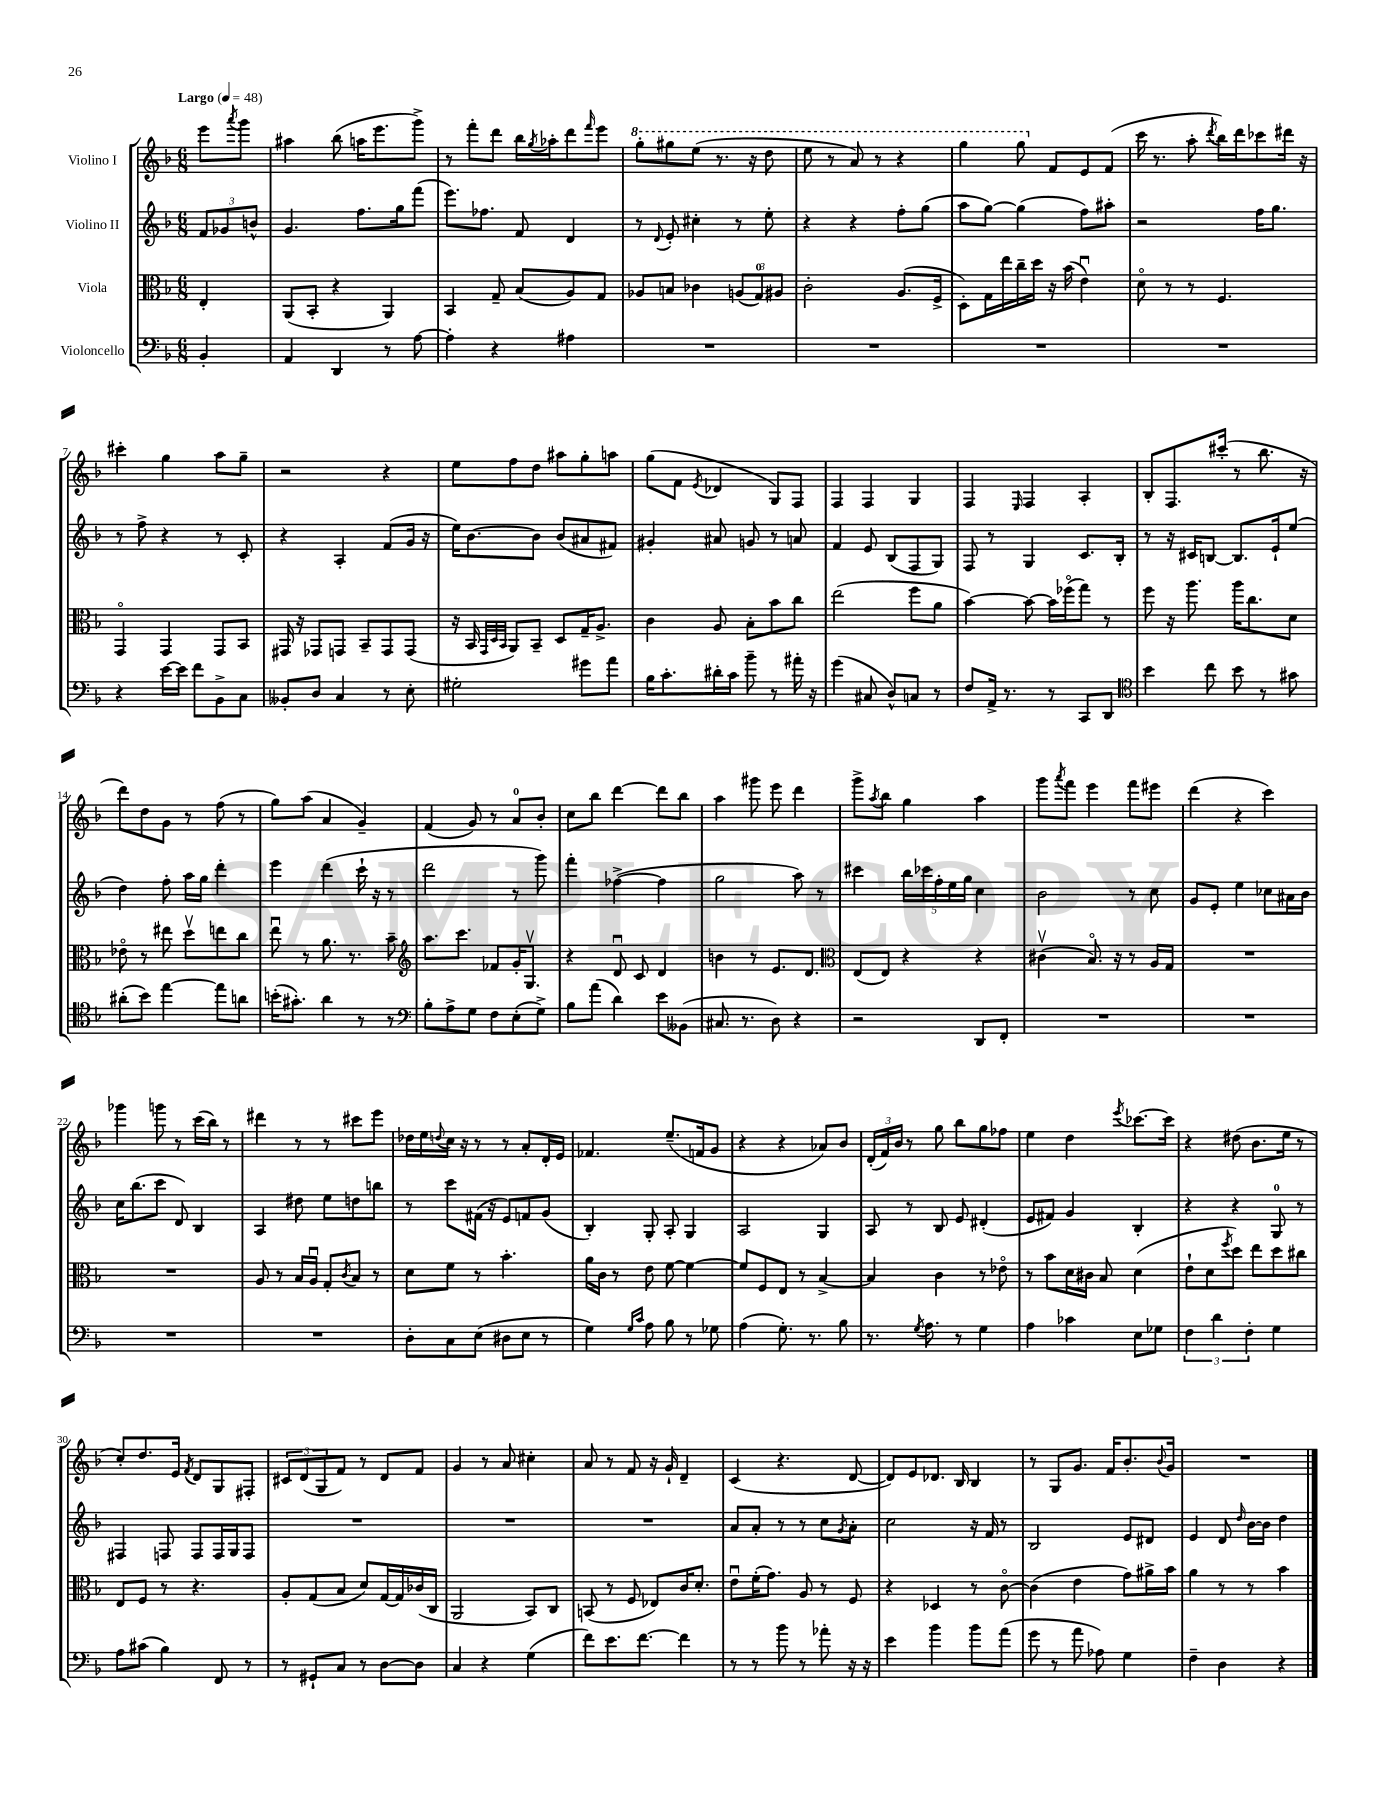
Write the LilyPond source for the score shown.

<<
\new StaffGroup <<
\new Staff = "s0" \with { instrumentName = "Violino I" } {
    \clef treble \key f \major \numericTimeSignature \time 6/8 \partial 4 \tempo "Largo" 4 = 48
    e'''8 \acciaccatura { a'''8 } g'''8 |
    ais''4 bes''8( a''16 e'''8. g'''8->) |
    r8 f'''8-. d'''8 bes''16 \acciaccatura { g''8 } aes''16-. d'''8 \grace { f'''16 } e'''8 |
    \ottava #1 g'''8-. gis'''8 e'''8( r8. r16 d'''8 |
    e'''8 r8 a''8) r8 r4 |
    g'''4 g'''8 \ottava #0 f'8 e'8 f'8( |
    c'''16 r8. a''8-. \acciaccatura { d'''8 } bes''16) d'''16 ces'''8 dis'''16 r16 |
    cis'''4-. g''4 a''8 g''8-- |
    r2 r4 |
    e''8 f''8 d''8 ais''8 g''8-. a''8 |
    g''8( f'8 \acciaccatura { e'8 } des'4 g8) f8 |
    f4 f4 g4 |
    f4 \grace { e16 } f4 a4-. |
    bes8-. f8. cis'''16-.( r8 bes''8. r16 |
    d'''8) d''8 g'8 r8 f''8( r8 |
    g''8) a''8( a'4 g'4--) |
    f'4( g'8) r8 a'8-0 bes'8-. |
    c''8 bes''8 d'''4~ d'''8 bes''8 |
    a''4 gis'''8 e'''8 d'''4 |
    g'''8-> \acciaccatura { a''8 } bes''8 g''4 a''4 |
    g'''8 \acciaccatura { a'''8 } f'''8 e'''4 f'''8 eis'''8 |
    d'''4( r4 c'''4) |
    ges'''4 g'''8 r8 c'''16( bes''16) r8 |
    dis'''4 r8 r8 cis'''8 e'''8 |
    des''16 e''16 \appoggiatura { d''8 } c''16 r16 r8 r8 a'8-. d'16-. e'16 |
    fes'4. e''8.--( f'16 g'8 |
    r4 r4 aes'8) bes'8 |
    \tuplet 3/2 { d'16-.( f'16) bes'16 } r8 g''8 bes''8 g''8 fes''8 |
    e''4 d''4 \acciaccatura { e'''8 } ces'''8.~ ces'''16 |
    r4 dis''8( bes'8. e''16 r8 |
    c''8-.) d''8. e'16 \acciaccatura { f'8 } d'8 g8 fis8-. |
    \tuplet 3/2 { cis'8 d'8( g8 } f'8) r8 d'8 f'8 |
    g'4 r8 a'8 cis''4-. |
    a'8 r8 f'8 r16 g'16-! d'4-- |
    c'4( r4. d'8~ |
    d'8) e'8 des'8. bes16 bes4 |
    r8 g8 g'8. f'16 bes'8.-. \appoggiatura { bes'8 } g'16 |
    R2. \bar "|." |
}
\new Staff = "s1" \with { instrumentName = "Violino II" } {
    \clef treble \key f \major \numericTimeSignature \time 6/8 \partial 4
    \tuplet 3/2 { f'8 ges'8 b'8-^ } |
    g'4. f''8. g''16 f'''8( |
    e'''8.) fes''8. f'8 d'4 |
    r8 \appoggiatura { d'8 } e'8-. cis''4-. r8 e''8-. |
    r4 r4 f''8-. g''8( |
    a''8 g''8~) g''4( f''8) ais''8-. |
    r2 f''16 g''8. |
    r8 f''8-> r4 r8 c'8-. |
    r4 a4-. f'8( g'16 r16 |
    e''16) bes'8.~ bes'8 bes'8( ais'8 fis'8) |
    gis'4-. ais'8 g'8 r8 a'8 |
    f'4 e'8 bes8( f8 g8) |
    f8 r8 g4 c'8. bes16-. |
    r8 r16 cis'16 b8~ b8. e'16-! e''8( |
    d''4) f''8-. a''16 g''16 d'''4-. |
    e'''4 d'''4( c'''16-! r16 r8 |
    d'''2 r8 g'''8) |
    f'''4-. fes''4~->( fes''4 |
    g''2 a''8) r8 |
    cis'''4 \tuplet 5/4 { bes''16 ces'''16 f''16-. e''16 g''16 } c''4 |
    bes'2 r8 c''8 |
    g'8 e'8-. e''4 ces''8 ais'16 bes'16 |
    c''16 bes''8.( c'''8 d'8) bes4 |
    a4 dis''8 e''8 d''8 b''8 |
    r8 c'''8 fis'16( r16 e'8) f'8 g'8( |
    bes4-.) g8-. a8-. g4 |
    a2 g4 |
    a8 r8 bes8 e'8 dis'4-.( |
    e'8 fis'8) g'4 bes4-. |
    r4 r4 g8-0 r8 |
    fis4 f8 f8 f16 g16 f8 |
    R2. |
    R2. |
    R2. |
    a'8 a'8-. r8 r8 c''8 \acciaccatura { g'8 } a'8-. |
    c''2 r16 f'16 r8 |
    bes2 e'8 dis'8 |
    e'4 d'8 \grace { d''16 } bes'16~ bes'16 d''4 \bar "|." |
}
\new Staff = "s2" \with { instrumentName = "Viola" } {
    \clef alto \key f \major \numericTimeSignature \time 6/8 \partial 4
    e4-. |
    a,8( bes,8-. r4 a,4) |
    bes,4 g8-- bes8( a8) g8 |
    aes8 b8 ces'4 \tuplet 3/2 { a8( g8-0) ais8 } |
    c'2-. a8.( f16-> |
    d8-.) g16 e''16 c''16-- d''16 r16 bes'16( e'4\downbow) |
    d'8\flageolet r8 r8 f4. |
    g,4\flageolet g,4 g,8 bes,8 |
    gis,16 r16 ges,8 g,8 bes,8-- g,8 g,8( |
    r16 bes,16 \grace { g,32 d32 bes,32 } a,8) bes,8-- d8 g16-- a8.-> |
    c'4 a8 bes8-. bes'8 c''8 |
    e''2( f''8 a'8 |
    bes'4~) bes'8~ bes'16 fes''16\flageolet( g''8) r8 |
    f''8 r16 a''8. a''16 c''8. d'8 |
    ees'8\flageolet r8 eis''8 d''8\upbow e''8 c''8 |
    e''8\downbow r8 a'8. r8. bes'8-- |
    \clef treble a''8. c'''8. fes'8 g'16-. g8.\upbow |
    r4 d'8\downbow c'8 d'4 |
    b'4 r8 e'8. d'8. |
    \clef alto e8( e8) r4 r4 |
    cis'4\upbow( bes8.\flageolet) r16 r8 a16 g16 |
    R2. |
    R2. |
    a8 r8 bes16 a16\downbow g8-. \acciaccatura { c'8 } bes8 r8 |
    d'8 f'8 r8 bes'4.-. |
    a'16 c'16 r8 e'8 f'8~ f'4~ |
    f'8 f8 e8 r8 bes4~-> |
    bes4 c'4 r8 ees'8\flageolet |
    r8 bes'8 d'16 cis'16 bes8 d'4( |
    e'8-! d'8 \acciaccatura { f''8 } d''8) e''8 d''8 cis''8 |
    e8 f8 r8 r4. |
    a8-. g8( bes8 d'8) g16~ g16 ces'16( c16 |
    a,2 bes,8) c8 |
    b,8( r8 f8 ees8) c'16 d'8.-. |
    e'8\downbow f'16-.( g'8.) a8 r8 f8 |
    r4 des4 r8 c'8~\flageolet |
    c'4( e'4 g'8) ais'16-> bes'16 |
    a'4 r8 r8 bes'4 \bar "|." |
}
\new Staff = "s3" \with { instrumentName = "Violoncello" } {
    \clef bass \key f \major \numericTimeSignature \time 6/8 \partial 4
    bes,4-. |
    a,4 d,4 r8 a8~ |
    a4-. r4 ais4 |
    R2. |
    R2. |
    R2. |
    R2. |
    r4 e'16~ e'16 f'8 bes,8-> c8 |
    beses,8-. d8 c4 r8 e8-. |
    gis2-. gis'8 a'8 |
    bes16 c'8.-. dis'16-. c'16 bes'8-- r8 ais'16-. r16 |
    g'4( cis8 d8-^) c8 r8 |
    f8 a,16-> r8. r8 c,8 d,8 |
    \clef tenor bes'4 c''8 bes'8 r8 gis'8 |
    ais'8-.( bes'8) e''4~ e''8 a'8 |
    b'16-.( gis'8.-.) a'4 r8 r8 |
    \clef bass bes8-. a8-> g8 f8 e8-.( g8->) |
    bes8 a'8( d'4) e'8 beses,8( |
    cis8. r8. d8) r4 |
    r2 d,8 f,8-. |
    R2. |
    R2. |
    R2. |
    R2. |
    d8-. c8 e8( dis8 e8 r8 |
    g4) \grace { g16 c'16 } a8 bes8 r8 ges8 |
    a4( g8.-.) r8. bes8 |
    r8. \acciaccatura { g8 } a8. r8 g4 |
    a4 ces'4 e8 ges8 |
    \tuplet 3/2 { f4 d'4 f4-. } g4 |
    a8 cis'8( bes4) f,8 r8 |
    r8 gis,8-! c8 r8 d8~ d8 |
    c4 r4 g4( |
    f'8) e'8. f'8.~ f'4 |
    r8 r8 bes'8 r8 aes'8-. r16 r16 |
    e'4 bes'4 bes'8 a'8( |
    g'8 r8 a'8 aes8) g4 |
    f4-- d4 r4 \bar "|." |
}
>>
>>
